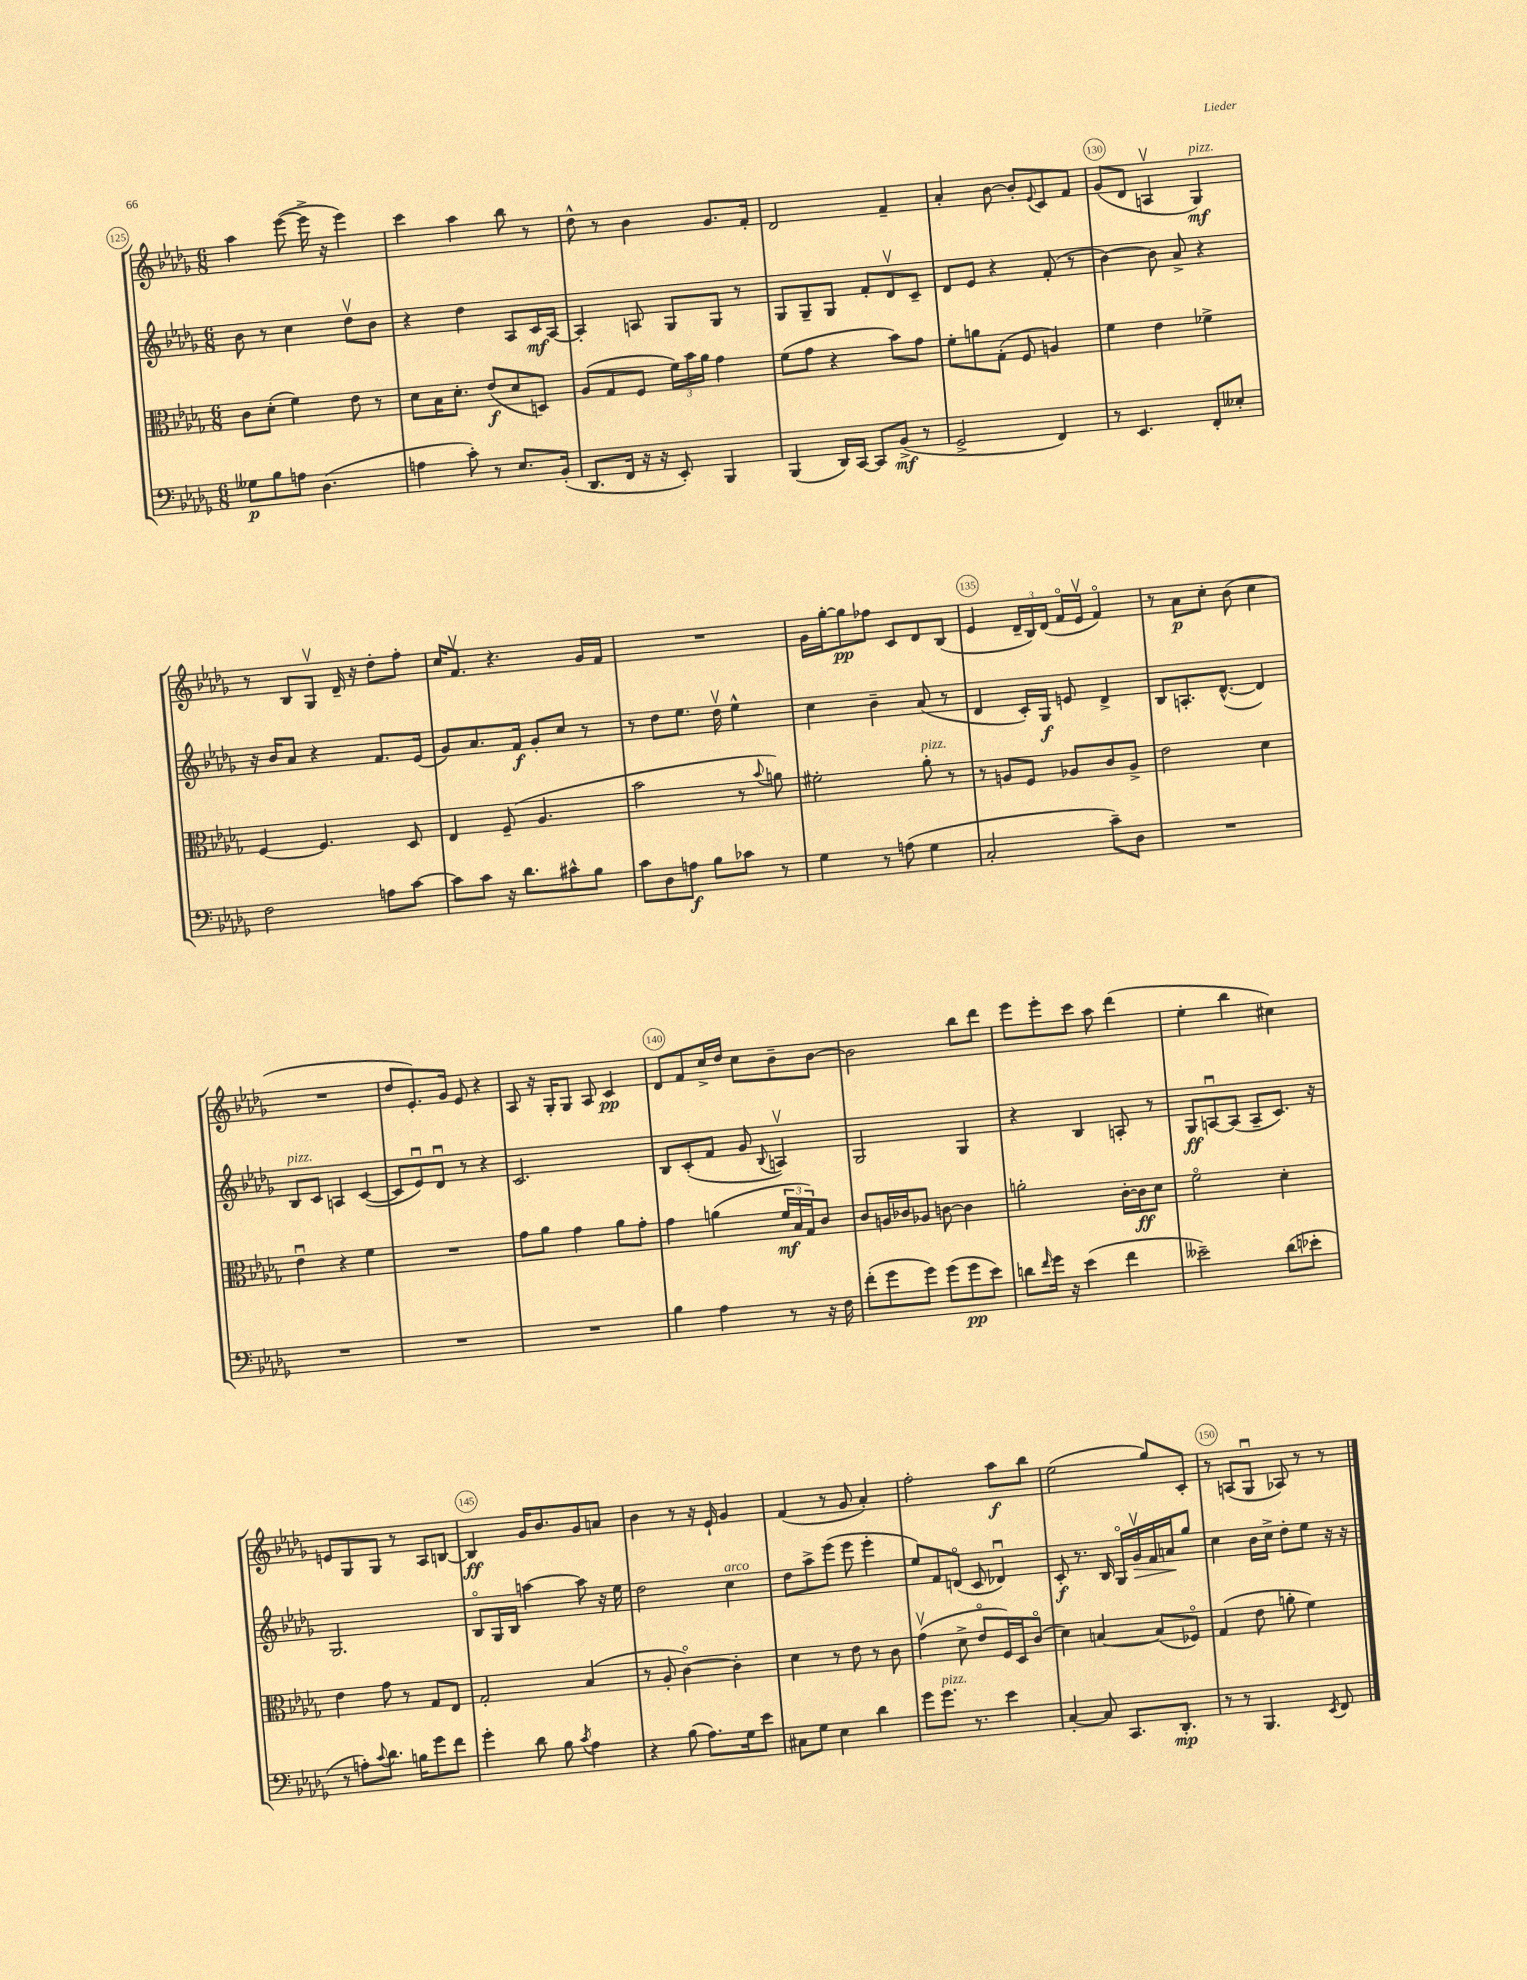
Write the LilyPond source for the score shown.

<<
\new StaffGroup <<
\new Staff = "s0" {
    \clef treble \key des \major \numericTimeSignature \time 6/8
    aes''4 ees'''8~( ees'''16-> r16 ees'''4) |
    c'''4 aes''4 bes''8 r8 |
    des''8-^ r8 bes'4 ges'8. f'16-. |
    des'2 f'4-- |
    aes'4-. bes'8~ bes'8-. \appoggiatura { ees'8 } c'8 f'8 |
    ges'8( des'8 a4\upbow ges4\mf^\markup { \italic "pizz." }) |
    r8 bes8 ges8\upbow des'16-- r16 des''8-. f''8-. |
    c''16 f'8.\upbow r4. ges'16 f'16 |
    R2. |
    ges'16 ges''16~-. ges''8\pp fes''8 c'8 des'8 bes8( |
    ees'4 \tuplet 3/2 { des'16-- bes16) des'16( } f'16\flageolet ees'16\upbow f'4\flageolet) |
    r8 aes'8\p c''8-. bes'8( c''4 |
    R2. |
    des''8 ees'8.-.) ges'16 ees'8 r4 |
    aes8 r16 ges16-. ges8 aes8 c'4\pp |
    des'8 f'8 c''16-> des''16 c''8 bes'8-- bes'8~ |
    bes'2 bes''8 des'''8 |
    ees'''8 ees'''8-. c'''8 aes''8 des'''4( |
    ees''4-. bes''4 cis''4) |
    e'8 ges8 ges8 r8 aes8 b8~ |
    b4\ff ges'16 bes'8. ges'8 a'8 |
    bes'4 r8 r16 ees'16-! ges'4 |
    f'4( r8 ges'8 aes'4-.) |
    f''2-. aes''8\f bes''8 |
    ees''2( ges''8) c'8-. |
    r8 a8( ges8\downbow aes8) r8 r8 \bar "|." |
}
\new Staff = "s1" {
    \clef treble \key des \major \numericTimeSignature \time 6/8
    bes'8 r8 c''4 des''8\upbow bes'8 |
    r4 des''4 aes8 c'16\mf aes16~ |
    aes4-. a8 ges8 ges8 r8 |
    ges8 ges8-- ges8 f'8-. des'8\upbow c'8-- |
    des'8 ees'8 r4 f'8-.( r8 |
    bes'4~) bes'8 aes'8-> r4 |
    r16 bes'16 aes'8 r4 f'8. ees'16( |
    ges'8) aes'8. f'16\f ges'8-. c''8 r8 |
    r8 des''8 ees''8. des''16\upbow ees''4-^ |
    c''4 bes'4-- aes'8( r8 |
    des'4 c'16-.) ges16\f e'8 des'4-> |
    bes8 a8.-. des'8.~-^( des'4) |
    bes8^\markup { \italic "pizz." } c'8 a4 c'4~( |
    c'8 ees'8\downbow) des'8\downbow r8 r4 |
    c'2. |
    bes8 c'8-.( f'8 ges'8 \appoggiatura { bes8 } a4\upbow) |
    ges2 ges4 |
    r4 bes4 a8-. r8 |
    ges8\ff a8~\downbow a8( a8-- c'8.) r16 |
    ges2. |
    bes8\flageolet ges16 bes16 a''4~ a''8 r16 ees''16 |
    des''2 c''4^\markup { \italic "arco" } |
    des''8 aes''8-> ees'''8( ees'''8 ees'''4-. |
    ees''8) f'8 d'8\flageolet( c'8 des'4\downbow) |
    c'8-.\f r8. bes16 ges16\flageolet ges'16\upbow\> f'16 a'16\! ges''8 |
    c''4 bes'16 c''16-> des''8-. ees''8 r16 r16 \bar "|." |
}
\new Staff = "s2" {
    \clef alto \key des \major \numericTimeSignature \time 6/8
    c'8 des'8-.( f'4) ees'8 r8 |
    des'8 bes16 des'8.-. ees'8\f( des'8 d8) |
    aes8( ges8 f8 \tuplet 3/2 { f'16) bes'16 aes'16 } ges'4 |
    f'8( ges'8 r4 bes'8) ges'8 |
    f'8-. a'8 ges8-.( f8 a4) |
    f'4 ees'4 fes'4-> |
    f4~ f4. des8 |
    ees4 f8--( aes4. |
    bes'2 r8 \appoggiatura { bes'8 } a'8) |
    fis'2-. aes'8-.^\markup { \italic "pizz." } r8 |
    r8 a8 f8 aes8 c'8 aes8-> |
    ees'2 des'4 |
    ees'4\downbow r4 f'4 |
    R2. |
    ges'8 aes'8 ges'4 aes'8 ges'8-. |
    ges'4 a'4( \tuplet 3/2 { f'16\mf bes16 ges16) } c'8 |
    c'8 a16 ces'16 aes8 c'8~ c'4 |
    a'2-. c'16~-. c'16\ff des'8 |
    f'2\flageolet des'4-. |
    ees'4 ges'8 r8 ges8 ees8 |
    ges2-. bes4( |
    r8 aes8-. c'4~\flageolet) c'4-. |
    des'4 r8 ees'8 r8 c'8 |
    ges'4\upbow( des'8-> ees'8\flageolet f16) des16 c'8\flageolet( |
    des'4) b4~ b8( fes8\flageolet) |
    ges4( ees'8 a'8-. f'4) \bar "|." |
}
\new Staff = "s3" {
    \clef bass \key des \major \numericTimeSignature \time 6/8
    geses8\p bes8 a8 des4.( |
    a4 c'8-.) r8 ees8. bes,16-.( |
    des,8. f,16 r16 r16 ees,8-.) bes,,4 |
    bes,,4( des,16) c,16~ c,8 bes,8->\mf( r8 |
    ges,2-> f,4) |
    r8 ees,4. f,8-. eeses8-. |
    f2 a8 c'8~ |
    c'8 c'8 r16 des'8. cis'8-^ bes8 |
    c'8 des8 a8\f bes8 ces'8 r8 |
    ges4 r8 a8( ges4 |
    c2-. c'8--) des8 |
    R2. |
    R2. |
    R2. |
    R2. |
    bes4 aes4 r8 r16 f16 |
    f'8-.( ges'8 ges'8) ges'8( ges'8\pp ees'8) |
    d'8 \grace { f'16 } ges'16 r16 ees'4( f'4 |
    eeses'2--) des'8( ees'8-. |
    r8 a8-.) \appoggiatura { c'8 } des'8. b16 ges'8 f'8 |
    ges'4-. des'8 bes8 \acciaccatura { c'8 } aes4 |
    r4 bes8( aes8.) ges16 ees'8 |
    cis8 ges8 ees4 des'4 |
    ges'8 ges'8.^\markup { \italic "pizz." } r8. ees'4 |
    c4~-. c8 c,8. des,8.-.\mp |
    r8 r8 bes,,4. \acciaccatura { ees,8 } f,8 \bar "|." |
}
>>
>>
\layout { \context { \Score currentBarNumber = #125 \override BarNumber.break-visibility = ##(#f #t #t) barNumberVisibility = #(every-nth-bar-number-visible 5) \override BarNumber.stencil = #(make-stencil-circler 0.1 0.3 ly:text-interface::print) } }
